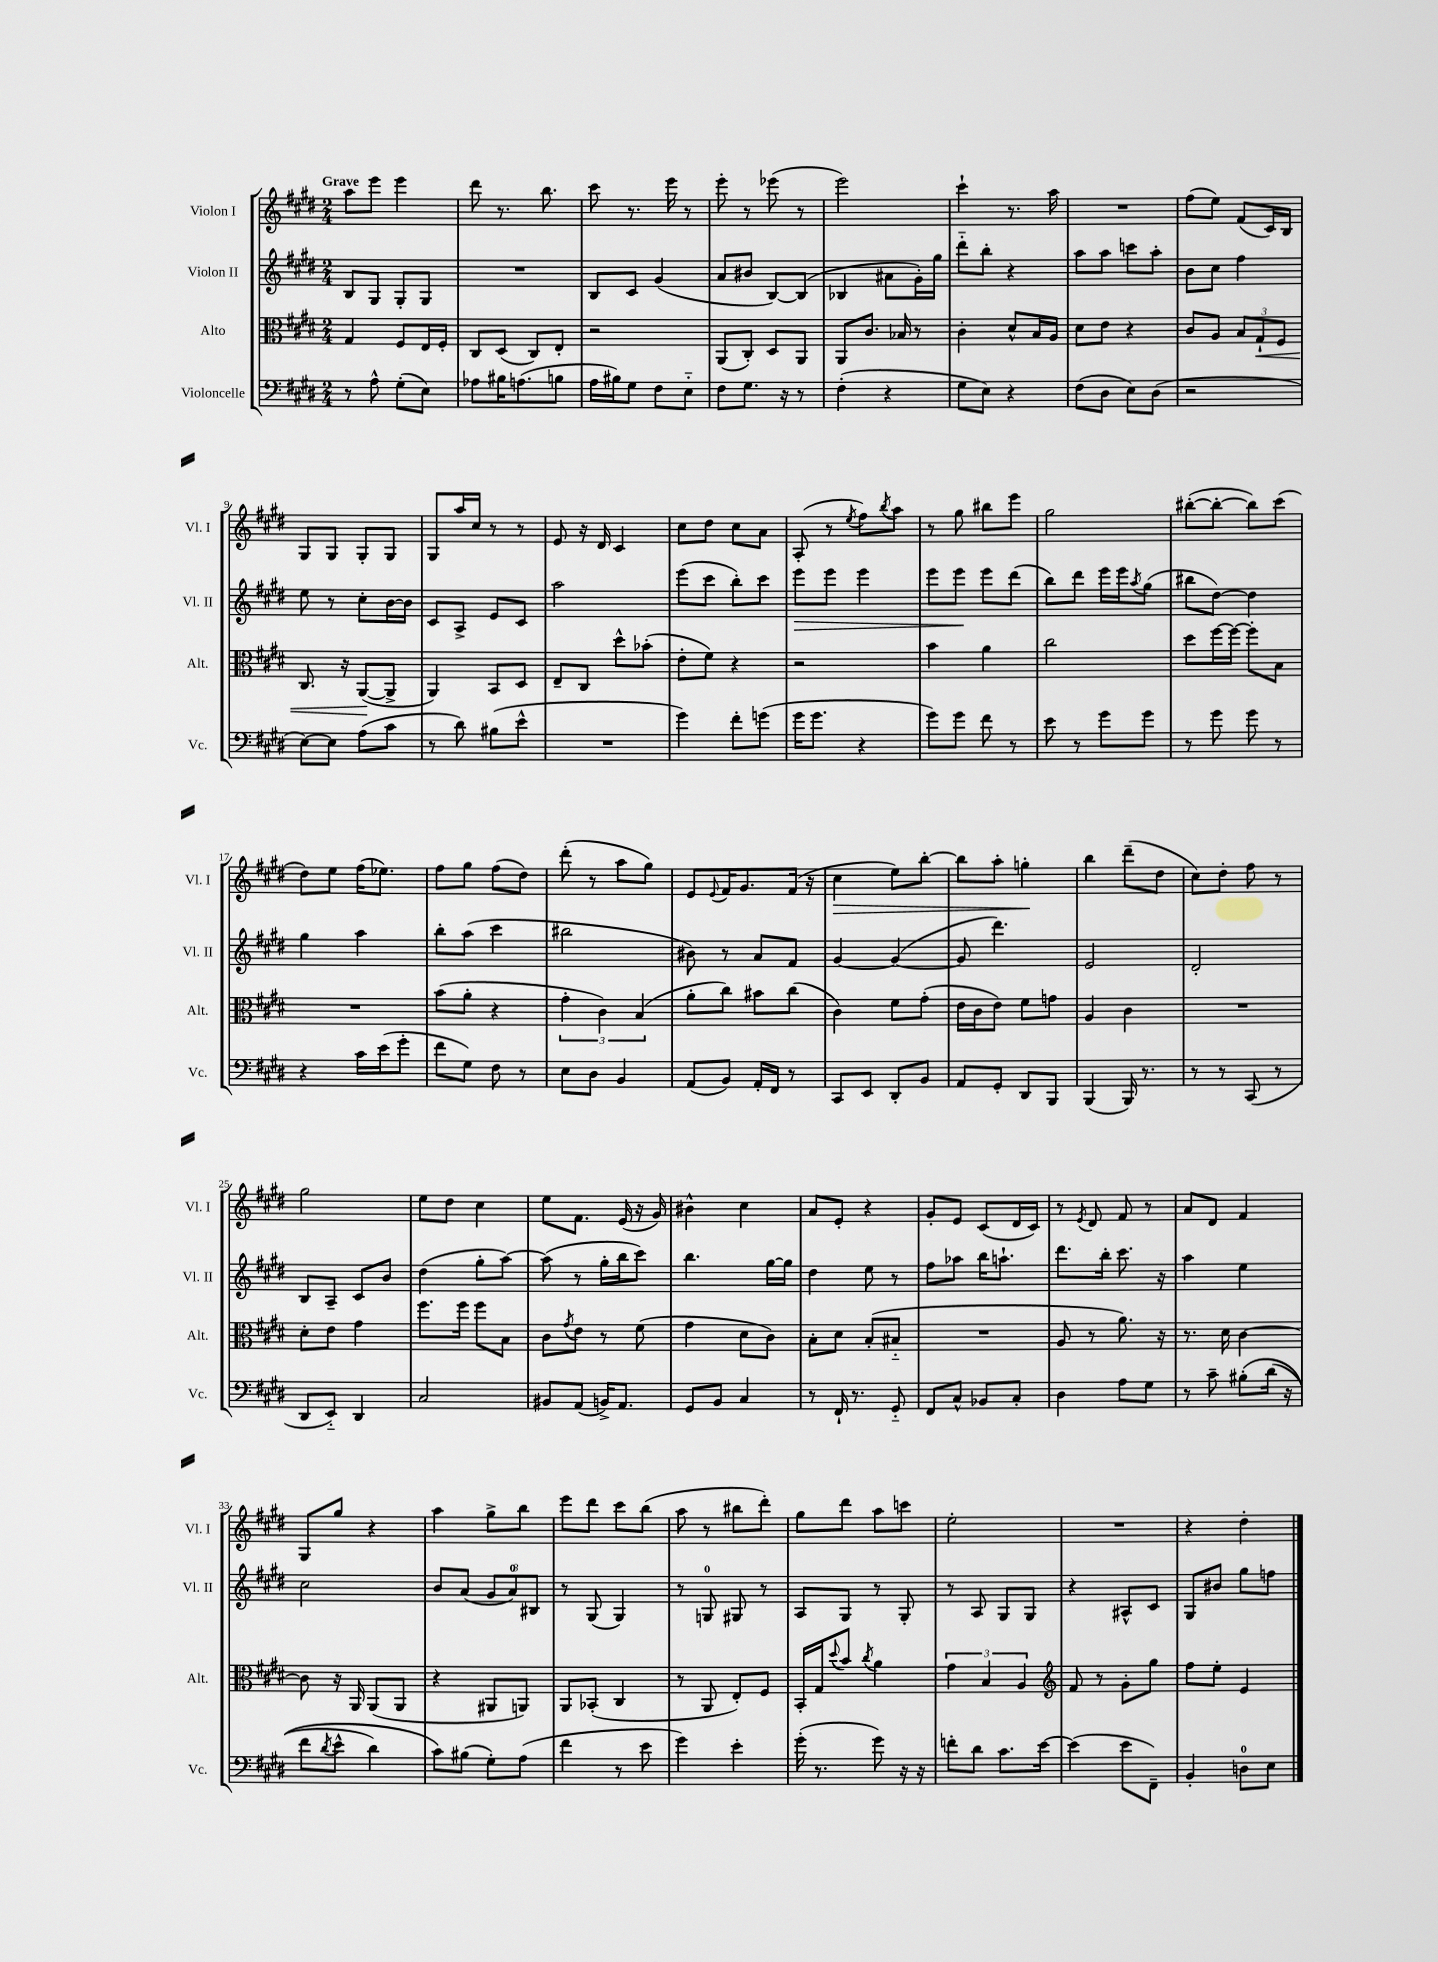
<<
\new StaffGroup <<
\new Staff = "s0" \with { instrumentName = "Violon I" shortInstrumentName = "Vl. I" } {
    \clef treble \key e \major \numericTimeSignature \time 2/4 \tempo "Grave"
    a''8 e'''8 e'''4 |
    dis'''8 r8. b''8. |
    cis'''8 r8. e'''16 r8 |
    e'''8-. r8 ees'''8( r8 |
    e'''2) |
    cis'''4-! r8. a''16 |
    R2 |
    fis''8( e''8) fis'8( cis'16) b16 |
    gis8 gis8 gis8-. gis8 |
    gis8 a''16 cis''16 r8 r8 |
    e'8 r16 dis'16 cis'4 |
    cis''8 dis''8 cis''8 a'8 |
    a8-.( r8 \acciaccatura { e''8 } fis''8) \acciaccatura { b''8 } a''8 |
    r8 gis''8 bis''8 e'''8 |
    gis''2 |
    bis''8~-.( bis''8~-. bis''8) cis'''8( |
    dis''8) e''8 fis''16( ees''8.) |
    fis''8 gis''8 fis''8( dis''8) |
    dis'''8-.( r8 a''8 gis''8) |
    e'8 \appoggiatura { e'8 } fis'16 gis'8. fis'16( r16 |
    cis''4\> e''8) b''8~-. |
    b''8 a''8-. g''4-.\! |
    b''4 dis'''8--( dis''8 |
    cis''8) dis''8-. fis''8 r8 |
    gis''2 |
    e''8 dis''8 cis''4 |
    e''8 fis'8. e'16( r16 gis'16) |
    bis'4-^ cis''4 |
    a'8 e'8-. r4 |
    gis'8-. e'8 cis'8( dis'16 cis'16) |
    r8 \acciaccatura { e'8 } dis'8 fis'8 r8 |
    a'8 dis'8 fis'4 |
    gis8 gis''8 r4 |
    a''4 gis''8-> b''8 |
    e'''8 dis'''8 cis'''8 b''8( |
    a''8 r8 bis''8 dis'''8-.) |
    gis''8 dis'''8 a''8 c'''8 |
    e''2-. |
    R2 |
    r4 dis''4-. \bar "|." |
}
\new Staff = "s1" \with { instrumentName = "Violon II" shortInstrumentName = "Vl. II" } {
    \clef treble \key e \major \numericTimeSignature \time 2/4
    b8 gis8 gis8-. gis8 |
    R2 |
    b8 cis'8 gis'4( |
    a'8 bis'8 b8~) b8( |
    bes4 ais'8 gis'16-.) gis''16 |
    dis'''8-_ b''8-. r4 |
    a''8 a''8 c'''8 a''8-. |
    b'8 cis''8 fis''4 |
    e''8 r8 cis''8-. b'16~ b'16 |
    cis'8 a8-> e'8 cis'8 |
    a''2 |
    e'''8( cis'''8 b''8-.) cis'''8 |
    e'''8\> e'''8 e'''4 |
    e'''8 e'''8\! e'''8 dis'''8( |
    b''8) dis'''8 e'''16 e'''16 \acciaccatura { a''8 } gis''8( |
    bis''8 dis''8~) dis''4 |
    gis''4 a''4 |
    b''8-. a''8( cis'''4 |
    bis''2 |
    bis'8) r8 a'8 fis'8 |
    gis'4~ gis'4~( |
    gis'8 dis'''4.) |
    e'2 |
    dis'2-. |
    b8 a8-- cis'8 b'8 |
    dis''4( gis''8-. a''8~) |
    a''8( r8 gis''16-. b''16 cis'''8) |
    b''4. gis''16~ gis''16 |
    dis''4 e''8 r8 |
    fis''8 aes''8 b''16 a''8.-! |
    dis'''8. b''16-. cis'''8. r16 |
    a''4 e''4 |
    cis''2 |
    b'8 a'8( \tuplet 3/2 { gis'8 a'8-0) bis8 } |
    r8 gis8( gis4) |
    r8 g8-0 gis8 r8 |
    a8 gis8 r8 gis8-. |
    r8 a8 gis8 gis8 |
    r4 ais8-^ cis'8 |
    gis8 bis'8 gis''8 f''8 \bar "|." |
}
\new Staff = "s2" \with { instrumentName = "Alto" shortInstrumentName = "Alt." } {
    \clef alto \key e \major \numericTimeSignature \time 2/4
    gis4 fis8 e16 fis16-. |
    cis8 dis8( cis8) e8-. |
    r2 |
    a,8( cis8-.) dis8 a,8 |
    a,8 cis'8. bes16 r8 |
    cis'4-. dis'8-^ b16 a16 |
    dis'8 e'8 r4 |
    cis'8 a8 \tuplet 3/2 { b8 gis8-!\< fis8 } |
    cis8. r16 a,8~\!( a,8-> |
    a,4) b,8 dis8 |
    e8-- cis8 dis''8-^ bes'8-.( |
    e'8-. fis'8) r4 |
    r2 |
    b'4 a'4 |
    cis''2 |
    dis''8 fis''16~ fis''16~ fis''8-. b8 |
    R2 |
    b'8( a'8-. r4 |
    \tuplet 3/2 { gis'4-. cis'4) b4( } |
    a'8-. cis''8) bis'8 cis''8( |
    cis'4) fis'8 gis'8-.( |
    e'16 cis'16 e'8) fis'8 g'8 |
    a4 cis'4 |
    R2 |
    dis'8-. e'8 gis'4 |
    fis''8. fis''16 fis''8 b8 |
    cis'8 \acciaccatura { gis'8 } e'8 r8 fis'8( |
    gis'4 dis'8 cis'8) |
    b8-. dis'8 b8-.( bis8-_ |
    R2 |
    a8 r8 a'8.) r16 |
    r8. dis'16 cis'4~ |
    cis'8 r16 a,16 a,8( a,8 |
    r4 ais,8 a,8) |
    a,8 bes,8-.( cis4 |
    r8 a,8 e8-.) fis8 |
    b,16-. gis16 \appoggiatura { dis''8 } b'8 \acciaccatura { cis''8 } a'4 |
    \tuplet 3/2 { gis'4 b4 a4 } |
    \clef treble fis'8 r8 gis'8-. gis''8 |
    fis''8 e''8-. e'4 \bar "|." |
}
\new Staff = "s3" \with { instrumentName = "Violoncelle" shortInstrumentName = "Vc." } {
    \clef bass \key e \major \numericTimeSignature \time 2/4
    r8 a8-^ gis8-.( e8) |
    aes8 bis16 a8.( b8 |
    a16 bis16) gis8 fis8 e8-_ |
    fis8 gis8. r16 r8 |
    fis4-.( r4 |
    gis8 e8) r4 |
    fis8( dis8 e8) dis8( |
    r2 |
    e8~) e8 a8( cis'8 |
    r8 dis'8) bis8( e'8-^ |
    R2 |
    gis'4) fis'8-. g'8( |
    gis'16 gis'8. r4 |
    gis'8) gis'8 fis'8 r8 |
    e'8 r8 gis'8 gis'8 |
    r8 gis'8 gis'8 r8 |
    r4 cis'16 e'16( gis'8-. |
    fis'8 gis8) fis8 r8 |
    e8 dis8 b,4 |
    a,8( b,8) a,16-. fis,16 r8 |
    cis,8 e,8 dis,8-. b,8 |
    a,8 gis,8-. dis,8 b,,8 |
    b,,4( b,,16) r8. |
    r8 r8 cis,8( r8 |
    dis,8 e,8-_) dis,4 |
    cis2 |
    bis,8 a,8( b,16->) a,8. |
    gis,8 b,8 cis4 |
    r8 fis,16-! r8. gis,8-_ |
    fis,8 cis8-^ bes,8 cis8-. |
    dis4 a8 gis8 |
    r8 cis'8-- bis8-.\( dis'16( r16 |
    fis'8 \acciaccatura { dis'8 } e'8-^ dis'4) |
    cis'8\) bis8( gis8-.) a8( |
    fis'4 r8 e'8 |
    gis'4) e'4-. |
    gis'16-.( r8. gis'8) r16 r16 |
    f'8-. dis'8 cis'8. e'16~ |
    e'4( e'8 fis,8--) |
    b,4-. d8-0 e8 \bar "|." |
}
>>
>>
